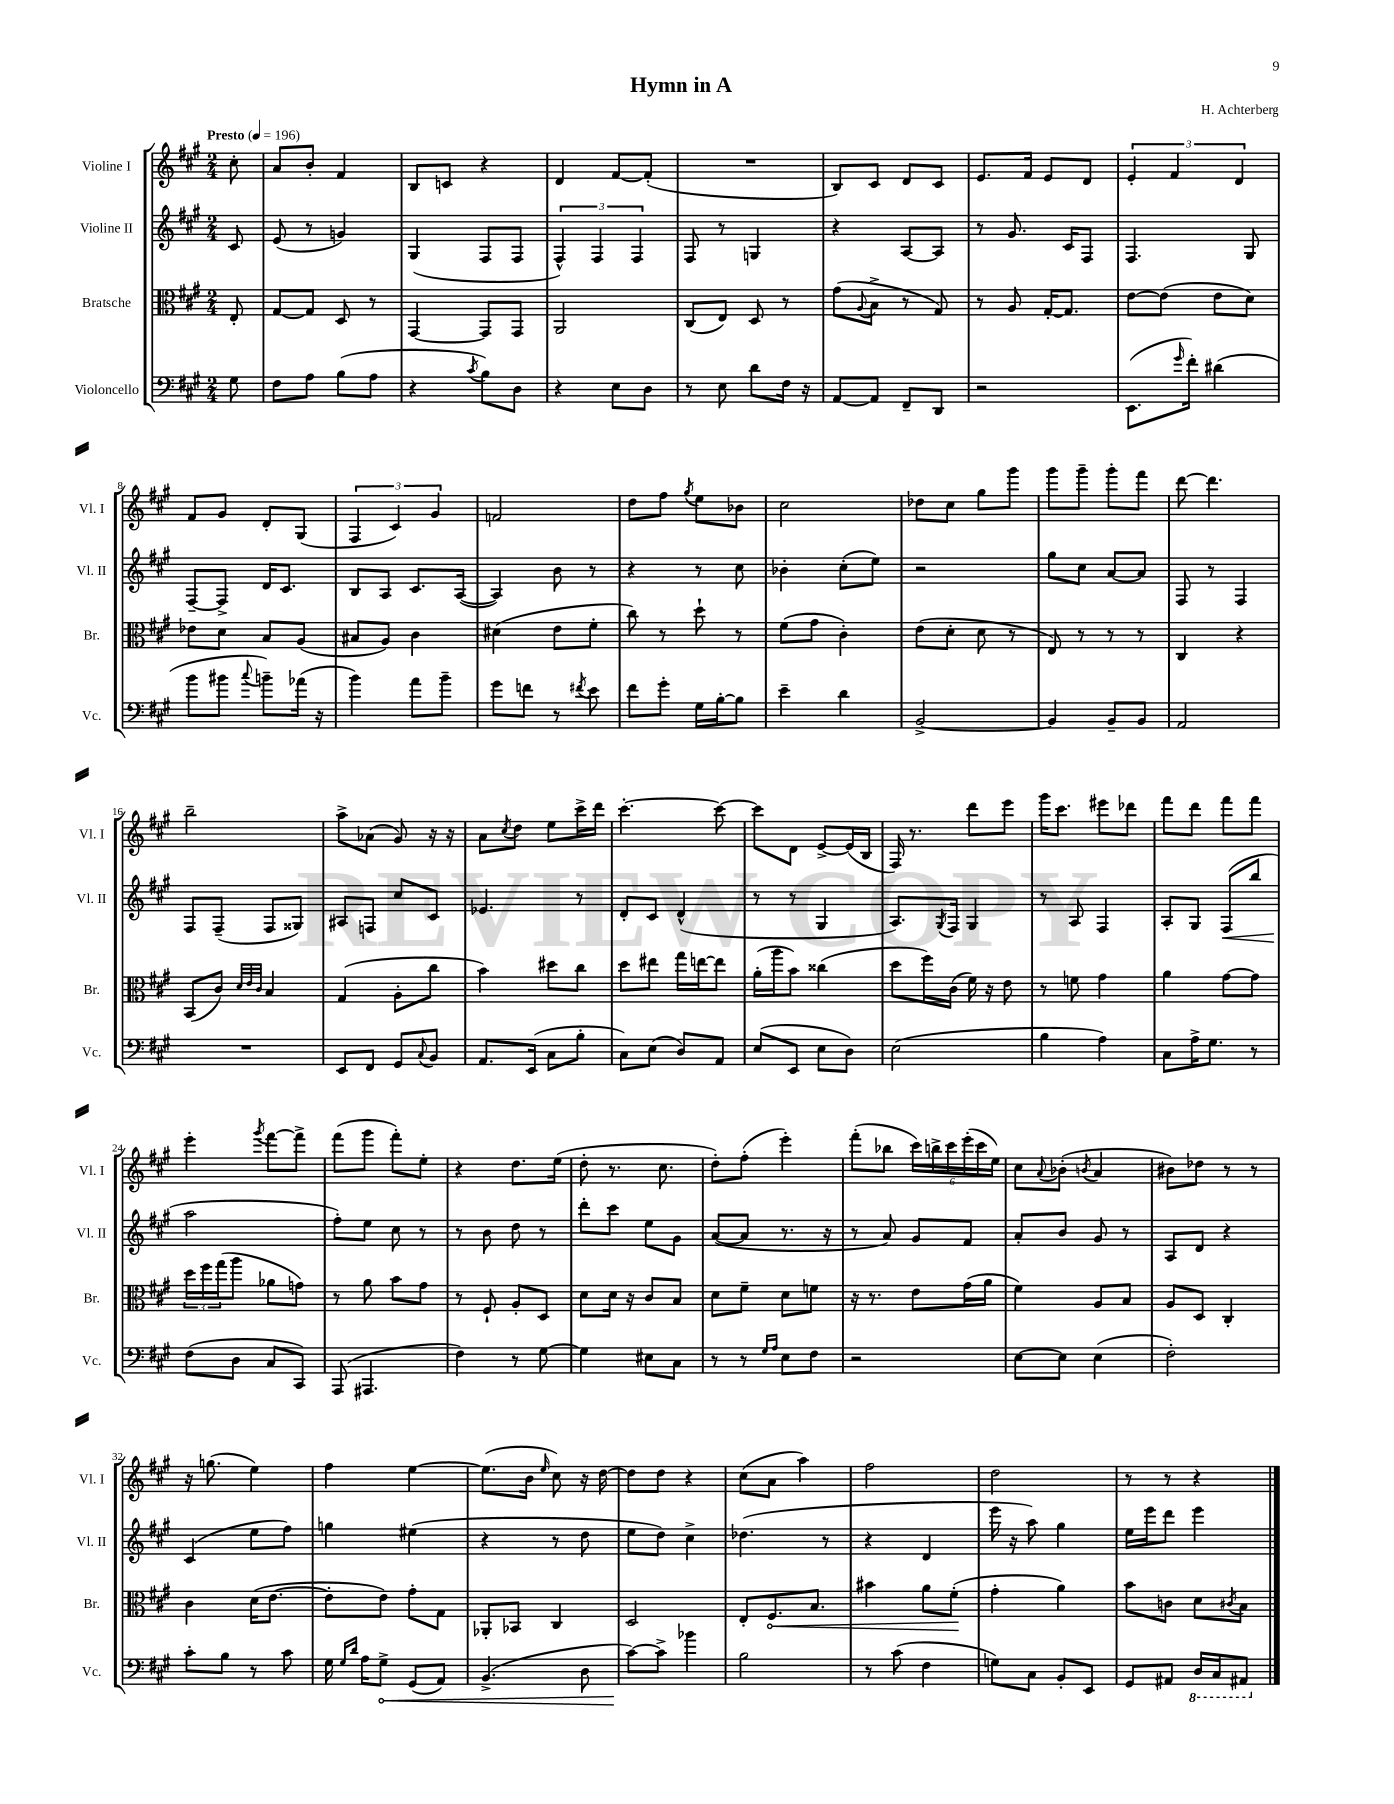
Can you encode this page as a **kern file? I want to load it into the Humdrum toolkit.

**kern	**dynam	**kern	**dynam	**kern	**dynam	**kern
*part4	*part4	*part3	*part3	*part2	*part2	*part1
*staff4	*staff4	*staff3	*staff3	*staff2	*staff2	*staff1
*I"Violoncello	*	*I"Bratsche	*	*I"Violine II	*	*I"Violine I
*I'Vc.	*	*I'Br.	*	*I'Vl. II	*	*I'Vl. I
*clefF4	*	*clefC3	*	*clefG2	*	*clefG2
*k[f#c#g#]	*	*k[f#c#g#]	*	*k[f#c#g#]	*	*k[f#c#g#]
*M2/4	*	*M2/4	*	*M2/4	*	*M2/4
*MM196	*	*MM196	*	*MM196	*	*MM196
=	=	=	=	=	=	=
!	!	!	!	!	!	!LO:TX:a:B:t=Presto
8G#\	.	8E'/	.	8c#/	.	8cc#'\
=1	=1	=1	=1	=1	=1	=1
8F#\L	.	[8G#/L	.	(8e/	.	8a/L
8A\J	.	8G#/J]	.	8r	.	8b'/J
(8B\L	.	8D/	.	4gn/)	.	4f#/
8A\J	.	8r	.	.	.	.
=2	=2	=2	=2	=2	=2	=2
4r	.	[4GG#/	.	(4G#/	.	8B/L
.	.	.	.	.	.	8cn/J
8qc#/	.	.	.	.	.	.
8B\L)	.	8GG#/L]	.	8F#/L	.	4r
8D\J	.	8GG#/J	.	8F#/J	.	.
=3	=3	=3	=3	=3	=3	=3
4r	.	2AA/	.	6F#^^/)	.	4d/
.	.	.	.	6F#/	.	.
8E\L	.	.	.	.	.	[8f#/L
.	.	.	.	6F#/	.	.
8D\J	.	.	.	.	.	(8f#'/J]
=4	=4	=4	=4	=4	=4	=4
8r	.	(8C#/L	.	8F#/	.	2r
8E\	.	8E/J)	.	8r	.	.
8d\L	.	8D/	.	4Gn/	.	.
16F#\Jk	.	8r	.	.	.	.
16r	.	.	.	.	.	.
=5	=5	=5	=5	=5	=5	=5
[8AA/L	.	(8g#\L	.	4r	.	8B/L)
.	.	8qqA/	.	.	.	.
8AA/J]	.	8B^\J	.	.	.	8c#/J
8FF#~/L	.	8r	.	[8A/L	.	8d/L
8DD/J	.	8G#/)	.	8A/J]	.	8c#/J
=6	=6	=6	=6	=6	=6	=6
2r	.	8r	.	8r	.	8.e/L
.	.	8A/	.	8.g#/	.	.
.	.	.	.	.	.	16f#/Jk
.	.	[16G#'/KL	.	.	.	8e/L
.	.	8.G#/J]	.	16c#/KL	.	.
.	.	.	.	8F#/J	.	8d/J
=7	=7	=7	=7	=7	=7	=7
(8.EE\L	.	[8e\L	.	4.F#/	.	6e'/
.	.	(8e\J]	.	.	.	.
.	.	.	.	.	.	6f#/
16qqg#/	.	.	.	.	.	.
16f#'\Jk)	.	.	.	.	.	.
(4d#X\	.	8e\L	.	.	.	.
.	.	.	.	.	.	6d/
.	.	8d\J)	.	8G#/	.	.
!!LO:LB:g=z
=8	=8	=8	=8	=8	=8	=8
8b\L	.	8e-X\L	.	[8F#~/L	.	8f#/L
8b#X\J	.	8d\J	.	8F#^/J]	.	8g#/J
8qqcc#/	.	.	.	.	.	.
8bn~\L)	.	8B/L	.	16d/KL	.	8d'/L
.	.	.	.	8.c#/J	.	.
(16a-X\Jk	.	(8A/J	.	.	.	(8G#/J
16r	.	.	.	.	.	.
=9	=9	=9	=9	=9	=9	=9
4b\)	.	8B#X/L	.	8B/L	.	6F#/
.	.	8A/J)	.	8A/J	.	.
.	.	.	.	.	.	6c#/)
8a\L	.	4c#\	.	8.c#/L	.	.
.	.	.	.	.	.	6g#/
8b~\J	.	.	.	.	.	.
.	.	.	.	([16A/Jk	.	.
=10	=10	=10	=10	=10	=10	=10
8g#\L	.	(4d#X\	.	4A/])	.	2fn/
8fn\J	.	.	.	.	.	.
8r	.	8e\L	.	8b\	.	.
8qf#X/	.	.	.	.	.	.
8e\	.	8f#'\J	.	8r	.	.
=11	=11	=11	=11	=11	=11	=11
8f#\L	.	8cc#\)	.	4r	.	8dd\L
8g#'\J	.	8r	.	.	.	8ff#\J
.	.	.	.	.	.	8qgg#/
16G#\LL	.	8dd`\	.	8r	.	8ee\L
[16B'\J	.	.	.	.	.	.
8B\J]	.	8r	.	8cc#\	.	8b-X\J
=12	=12	=12	=12	=12	=12	=12
4e~\	.	(8f#\L	.	4b-X'\	.	2cc#\
.	.	8g#\J	.	.	.	.
4d\	.	4c#'\)	.	(8cc#'\L	.	.
.	.	.	.	8ee\J)	.	.
=13	=13	=13	=13	=13	=13	=13
[2BB^/	.	(8e\L	.	2r	.	8dd-X\L
.	.	8d'\J	.	.	.	8cc#\J
.	.	8d\	.	.	.	8gg#\L
.	.	8r	.	.	.	8ggg#\J
=14	=14	=14	=14	=14	=14	=14
4BB/]	.	8E/)	.	8gg#\L	.	8ggg#\L
.	.	8r	.	8cc#\J	.	8ggg#~\J
8BB~/L	.	8r	.	[8a/L	.	8ggg#'\L
8BB/J	.	8r	.	8a/J]	.	8fff#\J
=15	=15	=15	=15	=15	=15	=15
2AA/	.	4C#/	.	8F#/	.	[8ddd\
.	.	.	.	8r	.	4.ddd\]
.	.	4r	.	4F#/	.	.
!!LO:LB:g=z
=16	=16	=16	=16	=16	=16	=16
2r	.	(8BB/L	.	8F#/L	.	2bb~\
.	.	8c#/J)	.	(8F#~/J	.	.
.	.	32qqd/LLL	.	.	.	.
.	.	32qqe/	.	.	.	.
.	.	32qqc#/JJJ	.	.	.	.
.	.	4B/	.	8F#/L	.	.
.	.	.	.	8G##X/J)	.	.
=17	=17	=17	=17	=17	=17	=17
8EE/L	.	(4G#/	.	8A#X/L	.	8aa^\L
8FF#/J	.	.	.	8Fn/J	.	(8a-X\J
8GG#/L	.	8A'\L	.	8cc#/L	.	8g#/)
8qqC#/	.	.	.	.	.	.
8BB/J	.	8cc#\J	.	8c#/J	.	16r
.	.	.	.	.	.	16r
=18	=18	=18	=18	=18	=18	=18
8.AA/L	.	4b\)	.	4.e-X/	.	8a\L
.	.	.	.	.	.	8qcc#/
.	.	.	.	.	.	8dd\J
(16EE/Jk	.	.	.	.	.	.
8C#\L	.	8dd#X\L	.	.	.	8ee\L
8B'\J	.	8cc#\J	.	8r	.	16ccc#^\L
.	.	.	.	.	.	16ddd\JJ
=19	=19	=19	=19	=19	=19	=19
8C#\L)	.	8dd\L	.	8d'/L	.	[4.ccc#'\
(8E\J	.	8ee#X\J	.	8c#/J	.	.
8D/L)	.	16gg#\LL	.	(4d^^/	.	.
.	.	[16een\J	.	.	.	.
8AA/J	.	8ee\J]	.	.	.	8ccc#\_
=20	=20	=20	=20	=20	=20	=20
(8E/L	.	(16a'\LL	.	8r	.	8ccc#\L]
.	.	16aa\J	.	.	.	.
8EE/J	.	8b\J)	.	8r	.	8d\J
8E\L	.	(4cc##X\	.	4G#/	.	[8e^/L
8D\J)	.	.	.	.	.	(16e/L]
.	.	.	.	.	.	16B/JJ
=21	=21	=21	=21	=21	=21	=21
(2E\	.	8dd\L	.	8.A/L)	.	16F#/)
.	.	.	.	.	.	8.r
.	.	16ff#\L)	.	.	.	.
.	.	.	.	8qG#/	.	.
.	.	(16c#\JJ	.	16F#/Jk	.	.
.	.	16f#\)	.	4G#/	.	8ddd\L
.	.	16r	.	.	.	.
.	.	8e\	.	.	.	8eee\J
=22	=22	=22	=22	=22	=22	=22
4B\	.	8r	.	8r	.	16ggg#\KL
.	.	.	.	.	.	8.ccc#\J
.	.	8fn\	.	8A/	.	.
4A\)	.	4g#\	.	4F#/	.	8eee#X\L
.	.	.	.	.	.	8ddd-X\J
=23	=23	=23	=23	=23	=23	=23
8C#\L	.	4a\	.	8A'/L	.	8fff#\L
16A^\K	.	.	.	8G#/J	.	8ddd\J
8.G#\J	.	.	.	.	.	.
!	!	!	!	!	!LO:HP:b	!
.	.	[8g#\L	.	(8F#/L	<	8fff#\L
8r	.	8g#\J]	.	8bb/J	.	8fff#\J
!!LO:LB:g=z
=24	=24	=24	=24	=24	=24	=24
(8F#\L	.	24dd\LL	.	2aa\	.	4eee'\
.	.	24ff#\	.	.	.	.
.	.	(24gg#\J	.	.	.	.
8D\J	.	8aa\J	.	.	.	.
.	.	.	.	.	.	8qggg#/
8C#/L	.	8a-X\L	.	.	.	[8fff#\L
8CC#/J)	.	8gn\J)	.	.	.	8fff#^\J]
.	.	.	.	.	[	.
=25	=25	=25	=25	=25	=25	=25
(8AAA/	.	8r	.	8ff#'\L)	.	(8fff#\L
4.AAA#X/	.	8a\	.	8ee\J	.	8ggg#\J
.	.	8b\L	.	8cc#\	.	8fff#'\L)
.	.	8g#\J	.	8r	.	8ee'\J
=26	=26	=26	=26	=26	=26	=26
4F#\)	.	8r	.	8r	.	4r
.	.	8F#`/	.	8b\	.	.
8r	.	8A'/L	.	8dd\	.	8.dd\L
[8G#\	.	8D/J	.	8r	.	.
.	.	.	.	.	.	(16ee\Jk
=27	=27	=27	=27	=27	=27	=27
4G#\]	.	8d\L	.	8ddd'\L	.	8dd'\
.	.	16d\Jk	.	8ccc#\J	.	8.r
.	.	16r	.	.	.	.
8E#X\L	.	8c#/L	.	8ee\L	.	.
.	.	.	.	.	.	8.cc#\
8C#\J	.	8B/J	.	8g#\J	.	.
=28	=28	=28	=28	=28	=28	=28
8r	.	8d\L	.	([8a/L	.	8dd'\L)
8r	.	8f#~\J	.	8a/J]	.	(8ff#'\J
16qqG#/LL	.	.	.	.	.	.
16qqA/JJ	.	.	.	.	.	.
8E\L	.	8d\L	.	8.r	.	4eee'\)
8F#\J	.	8fn\J	.	.	.	.
.	.	.	.	16r	.	.
=29	=29	=29	=29	=29	=29	=29
2r	.	16r	.	8r	.	(8fff#'\L
.	.	8.r	.	.	.	.
.	.	.	.	8a/)	.	8bb-X\J
.	.	8e\L	.	8g#/L	.	24ccc#\LL)
.	.	.	.	.	.	24bbn^\
.	.	.	.	.	.	24ccc#\
.	.	(16g#\L	.	8f#/J	.	(24eee'\
.	.	.	.	.	.	24ccc#\
.	.	16a\JJ	.	.	.	.
.	.	.	.	.	.	24ee\JJ)
=30	=30	=30	=30	=30	=30	=30
[8E\L	.	4f#\)	.	8a'/L	.	8cc#\L
.	.	.	.	.	.	8qqa/
8E\J]	.	.	.	8b/J	.	(8b-X'\J
.	.	.	.	.	.	8qbn/
(4E\	.	8A/L	.	8g#/	.	4a/
.	.	8B/J	.	8r	.	.
=31	=31	=31	=31	=31	=31	=31
2F#'\)	.	8A/L	.	8A/L	.	8b#X\L)
.	.	8D/J	.	8d/J	.	8dd-X\J
.	.	4C#'/	.	4r	.	8r
.	.	.	.	.	.	8r
!!LO:LB:g=z
=32	=32	=32	=32	=32	=32	=32
8c#'\L	.	4c#\	.	(4c#/	.	16r
.	.	.	.	.	.	(8.ggn\
8B\J	.	.	.	.	.	.
8r	.	(16d\KL	.	8ee\L	.	4ee\)
.	.	[8.e\J	.	.	.	.
8c#\	.	.	.	8ff#\J)	.	.
=33	=33	=33	=33	=33	=33	=33
16G#\	.	8e'\L]	.	4ggn\	.	4ff#\
16qqG#/LL	.	.	.	.	.	.
16qqd/JJ	.	.	.	.	.	.
16A\KL	.	.	.	.	.	.
!	!LO:HP:b	!	!	!	!	!
8G#^\J	<	8e\J)	.	.	.	.
(8GG#/L	.	8g#'\L	.	(4ee#X\	.	[4ee\
8AA/J)	.	8G#\J	.	.	.	.
=34	=34	=34	=34	=34	=34	=34
(4.BB^/	.	8AA-X'/L	.	4r	.	(8.ee\L]
.	.	8BB-X/J	.	.	.	.
.	.	.	.	.	.	16b\Jk
.	.	.	.	.	.	16qqee/
.	.	4C#/	.	8r	.	8cc#\)
8D\	.	.	.	8dd\	.	16r
.	.	.	.	.	.	[16dd\
=35	=35	=35	=35	=35	=35	=35
[8c#\L)	.	2D/	.	8ee\L	.	8dd\L]
8c#^\J]	[	.	.	8dd\J)	.	8dd\J
4b-X\	.	.	.	4cc#^\	.	4r
=36	=36	=36	=36	=36	=36	=36
2B\	.	8E'/L	.	(4.dd-X\	.	(8cc#\L
!	!	!	!LO:HP:b	!	!	!
.	.	8.F#/	<	.	.	8a\J
.	.	.	.	.	.	4aa\)
.	.	8.B/J	.	.	.	.
.	.	.	.	8r	.	.
=37	=37	=37	=37	=37	=37	=37
8r	.	4b#X\	.	4r	.	2ff#\
(8c#\	.	.	.	.	.	.
4F#\	.	8a\L	.	4d/	.	.
.	.	(8f#'\J	.	.	.	.
.	.	.	[	.	.	.
=38	=38	=38	=38	=38	=38	=38
8Gn\L)	.	4g#'\	.	16eee\	.	2dd\
.	.	.	.	16r	.	.
8C#\J	.	.	.	8aa\)	.	.
8BB'/L	.	4a\)	.	4gg#\	.	.
8EE/J	.	.	.	.	.	.
=39	=39	=39	=39	=39	=39	=39
8GG#/L	.	8b\L	.	16ee\LL	.	8r
.	.	.	.	16eee\J	.	.
8AA#X/J	.	8cn\J	.	8ddd\J	.	8r
*8ba	*	*	*	*	*	*
16DD/LL	.	8d\L	.	4eee\	.	4r
16CC#/J	.	.	.	.	.	.
.	.	8qc#X/	.	.	.	.
8AAA#X/J	.	8B\J	.	.	.	.
*X8ba	*	*	*	*	*	*
==	==	==	==	==	==	==
*-	*-	*-	*-	*-	*-	*-
